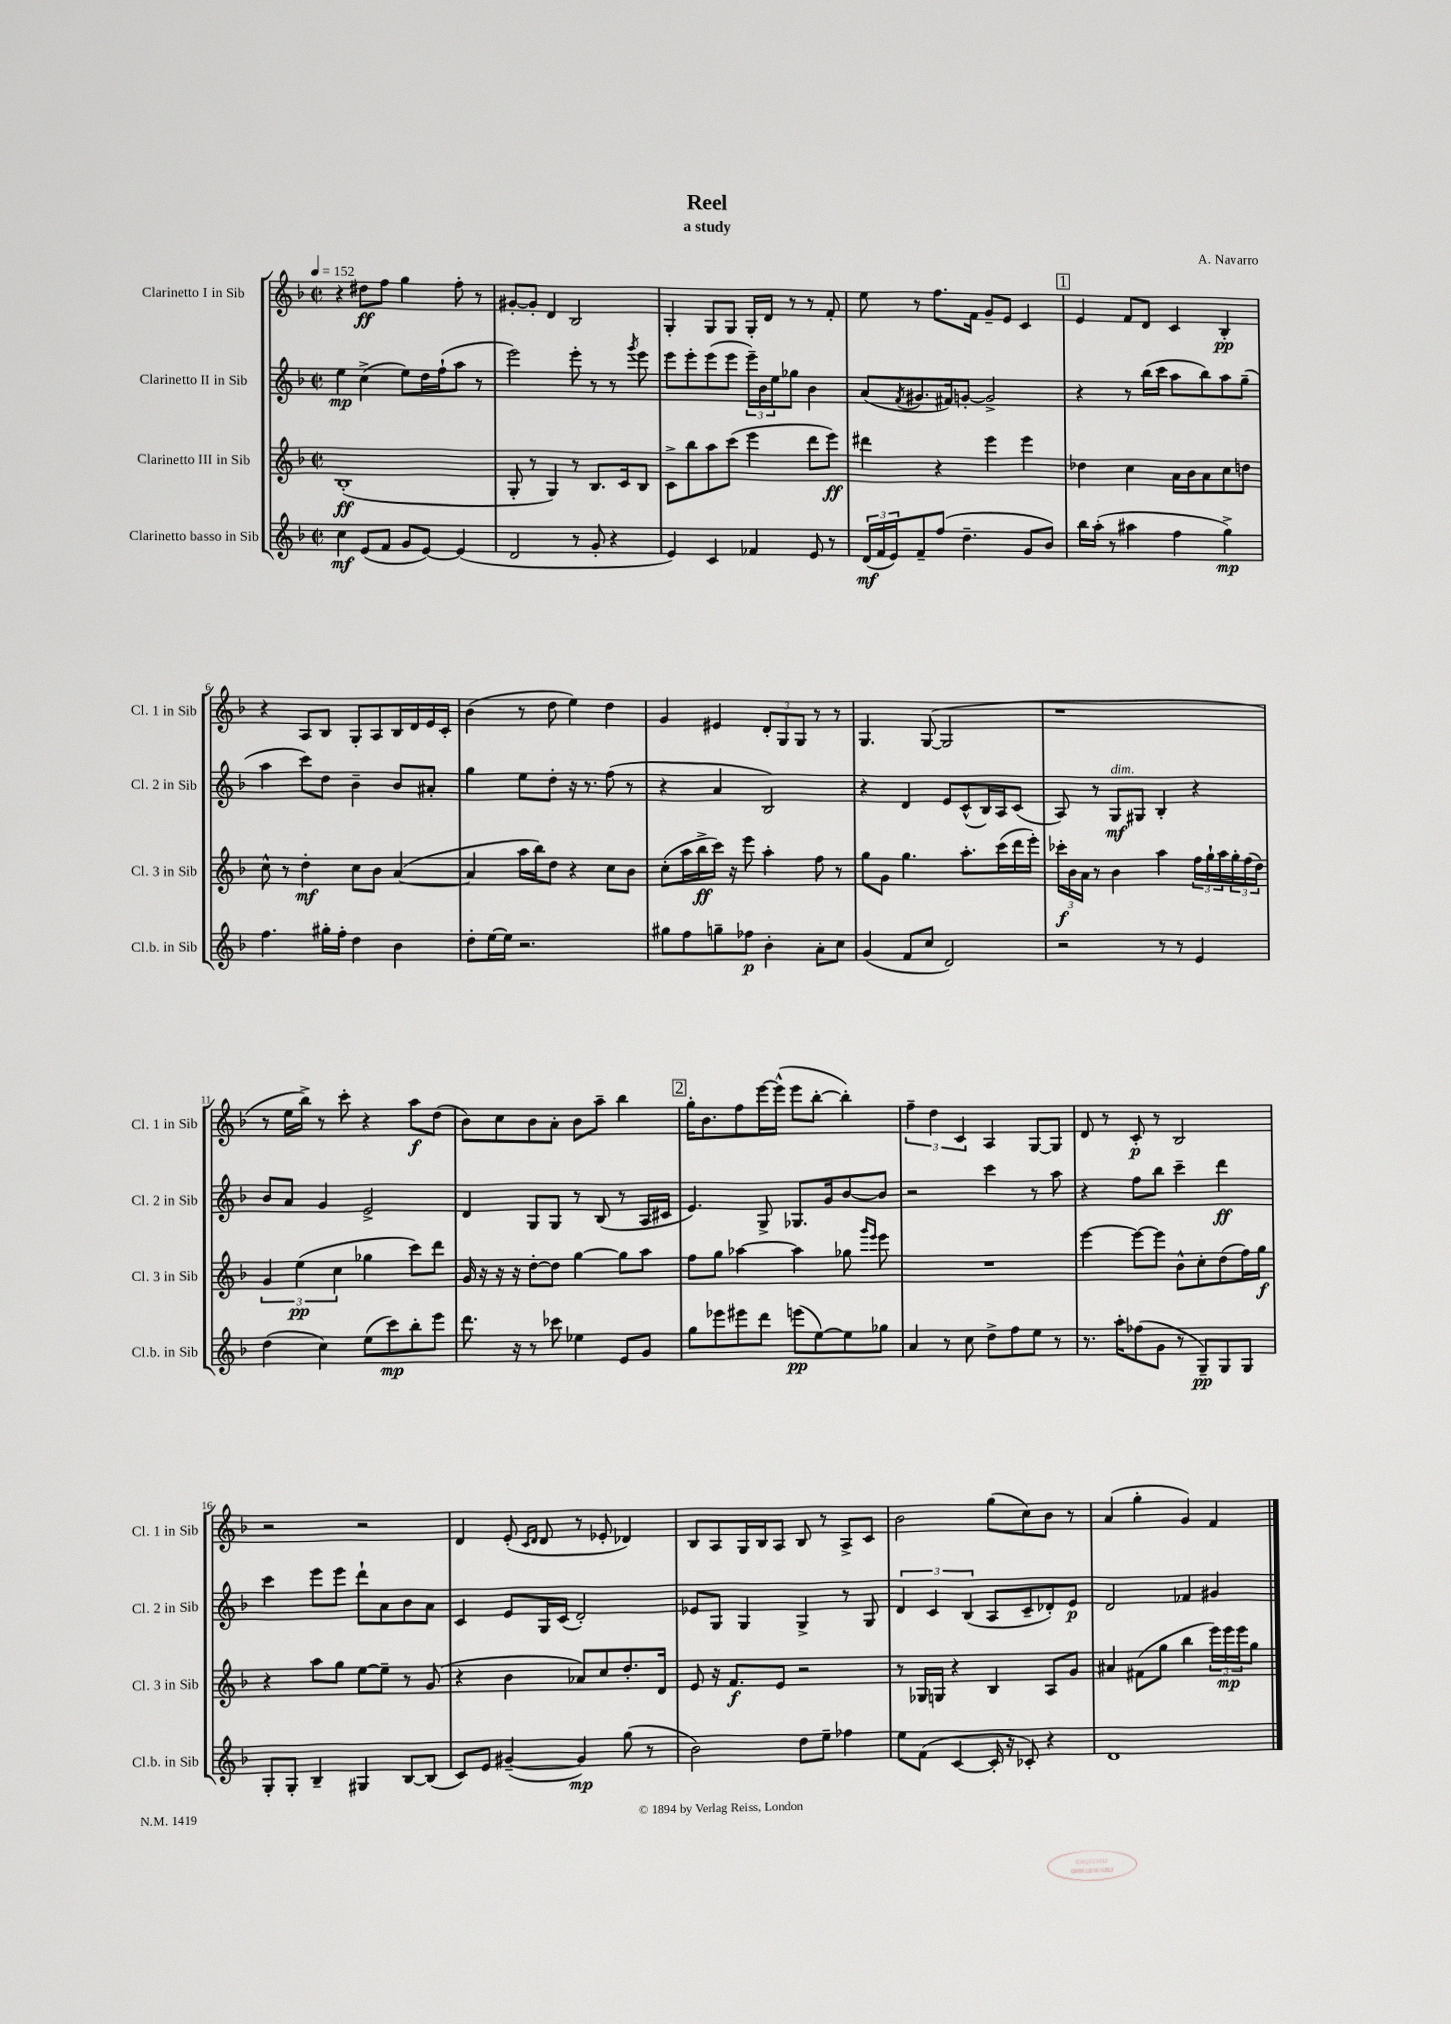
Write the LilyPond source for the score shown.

\header { title = "Reel" composer = "A. Navarro" subtitle = "a study" }
<<
\new StaffGroup <<
\new Staff = "s0" \with { instrumentName = "Clarinetto I in Sib" shortInstrumentName = "Cl. 1 in Sib" } {
    \clef treble \key f \major \defaultTimeSignature \time 2/2 \tempo 4 = 152
    r4 dis''8\ff f''8 g''4 f''8-. r8 |
    gis'8~-. gis'8-. d'4 bes2 |
    g4-. g8 g8 g16-. d'16 r8 r8 f'8-. |
    e''8 r8 f''8. f'16 g'8-- e'8 c'4 |
    \mark \markup { \box "1" } e'4 f'8 d'8 c'4 bes4-.\pp |
    r4 a8 bes8 g8-. a8 bes16 d'16 e'16 c'16-. |
    bes'4( r8 d''8 e''4) d''4 |
    g'4 eis'4 \tuplet 3/2 { d'8-. g8 g8 } r8 r8 |
    g4. g8~( g2 |
    r1 |
    r8 e''16 bes''16->) r8 c'''8-. r4 a''8\f d''8( |
    bes'8) c''8 bes'8 a'8-. bes'8 a''8-- bes''4 |
    \mark \markup { \box "2" } g''16-. bes'8. f''8 e'''16~ e'''16-^( e'''8 bes''8~-. bes''4-.) |
    \tuplet 3/2 { f''4-- d''4 c'4 } a4 g8~ g8 |
    d'8 r8 c'8-.\p r8 bes2 |
    r2 r2 |
    d'4 e'8-.( \grace { c'16 d'16 } d'8 r8 ees'8-. des'4) |
    bes8 a8 g16 bes16 a8 bes8 r8 a8-> c'8 |
    bes'2 g''8( c''8) bes'8 r8 |
    a'4( g''4-. g'4) f'4 \bar "|." |
}
\new Staff = "s1" \with { instrumentName = "Clarinetto II in Sib" shortInstrumentName = "Cl. 2 in Sib" } {
    \clef treble \key f \major \defaultTimeSignature \time 2/2
    e''4\mp c''4->( e''8) d''16 f''16-!( a''8 r8 |
    e'''2) e'''8-. r8 r8 \acciaccatura { g'''8 } e'''8 |
    e'''8 e'''8-. e'''8( e'''8 \tuplet 3/2 { e'''16--) bes'16 e''16 } ges''8 bes'4 |
    a'8( \acciaccatura { f'8 } gis'8. fis'16) g'8~-. g'2-> |
    \mark \markup { \box "1" } r4 r8 bes''16( c'''16 a''8 bes''8) a''8 g''8--( |
    a''4 c'''8) d''8 bes'4-- bes'8 ais'8-. |
    g''4 e''8 d''8-. r16 r8. f''8( r8 |
    r4 a'4 bes2) |
    r4 d'4 e'8 c'8-^( bes16) a16 c'8( |
    a8) r8 g8\mf^\markup { \italic "dim." } gis8 bes4-. r4 |
    bes'8 a'8 g'4 e'2-> |
    d'4 g8 g8 r8 bes8( r8 a16 cis'16 |
    \mark \markup { \box "2" } e'4.) g8-> ges8. g'16 bes'8~ bes'8 |
    r2 c'''4 r8 a''8 |
    r4 f''8 bes''8 c'''4-- d'''4\ff |
    c'''4 e'''8 e'''8 d'''8-! a'8 bes'8 a'8 |
    c'4 e'8 g16 c'16( d'2-.) |
    ees'8 g8 g4 g4-> r8 g8 |
    \tuplet 3/2 { d'4 c'4 bes4( } a8 c'8-- des'8-.) e'8\p |
    d'2 fes'4 gis'4 \bar "|." |
}
\new Staff = "s2" \with { instrumentName = "Clarinetto III in Sib" shortInstrumentName = "Cl. 3 in Sib" } {
    \clef treble \key f \major \defaultTimeSignature \time 2/2
    bes1-.\ff( |
    g8-. r8 g4) r8 bes8. c'16 bes8 |
    c'8-> bes''8 a''8 c'''8( e'''4 d'''8 e'''8\ff) |
    dis'''4 r4 e'''4 e'''4 |
    \mark \markup { \box "1" } des''4 c''4 a'16 bes'16 a'8 c''8 d''8 |
    c''8-^ r8 d''4-.\mf c''8 bes'8 a'4~( |
    a'4 a''16 bes''16) d''8 r4 c''8 bes'8 |
    c''8-.( a''16 bes''16->\ff c'''16) r16 e'''8 a''4-. f''8 r8 |
    g''8 g'8 g''4. a''8.-. c'''16( d'''16 e'''16-.) |
    \tuplet 3/2 { ces'''16-.\f bes'16 a'16 } r8 bes'4 a''4 \tuplet 3/2 { f''16 g''16-! a''16 } \tuplet 3/2 { g''16-. f''16( d''16) } |
    \tuplet 3/2 { g'4 e''4\pp( c''4 } ges''4 c'''8) d'''8 |
    g'16 r16 r16 r16 d''8~-. d''8 g''4~ g''8 a''8 |
    \mark \markup { \box "2" } f''8 g''8 aes''4~ aes''4 ges''8 \grace { g'''16 e'''16 } e'''8 |
    R1 |
    e'''4~ e'''8~ e'''8 bes'8-^ c''8-. d''8( f''16) g''16\f |
    r4 a''8 g''8 e''8~ e''8-- r8 g'8( |
    r4 bes'4 aes'8) c''8 d''8.-. d'16 |
    e'8 r16 f'8.\f e'8 r2 |
    r8 ges16 g16 r4 bes4 a8 g'8 |
    ais'4 fis'8( g''8 bes''4 \tuplet 3/2 { e'''16) e'''16\mp e'''16 } g''8 \bar "|." |
}
\new Staff = "s3" \with { instrumentName = "Clarinetto basso in Sib" shortInstrumentName = "Cl.b. in Sib" } {
    \clef treble \key f \major \defaultTimeSignature \time 2/2
    c''4\mf e'8( f'8 g'8 e'8~) e'4( |
    d'2 r8 g'8-. r4 |
    e'4) c'4 fes'4 e'8 r8 |
    \tuplet 3/2 { d'16\mf( f'16 e'16) } f'8-- f''8( d''4.-- g'8 bes'8) |
    \mark \markup { \box "1" } bes''16 a''16-.( r8 ais''4 f''4 g''4->\mp) |
    f''4. gis''16-. f''16-. d''4 bes'4 |
    d''8-. e''16~ e''16 r2. |
    gis''8 f''8 g''8-- fes''8\p bes'4-. a'8-. c''8 |
    g'4( f'8 c''8 d'2) |
    r2 r8 r8 e'4 |
    d''4( c''4) e''8( c'''8\mp) bes''8-. e'''8 |
    d'''8. r16 r8 ces'''8 ees''4 e'8 g'8 |
    \mark \markup { \box "2" } g''8 ees'''8 eis'''8 d'''8 e'''8\pp( e''8~) e''8 ges''8 |
    a'4 r8 c''8 d''8-> f''8 e''8 r8 |
    r8. a''16-. fes''8( g'8 r8 g8--\pp) g8 g8 |
    g8-. g8-. bes4-- gis4 bes8~ bes8( |
    c'8) e'8 gis'4~--( gis'4\mp) g''8( r8 |
    bes'2) d''8 e''8-- fes''4 |
    e''8 f'8( c'4~ c'16-. r16 ces'8-.) r4 |
    d'1 \bar "|." |
}
>>
>>
